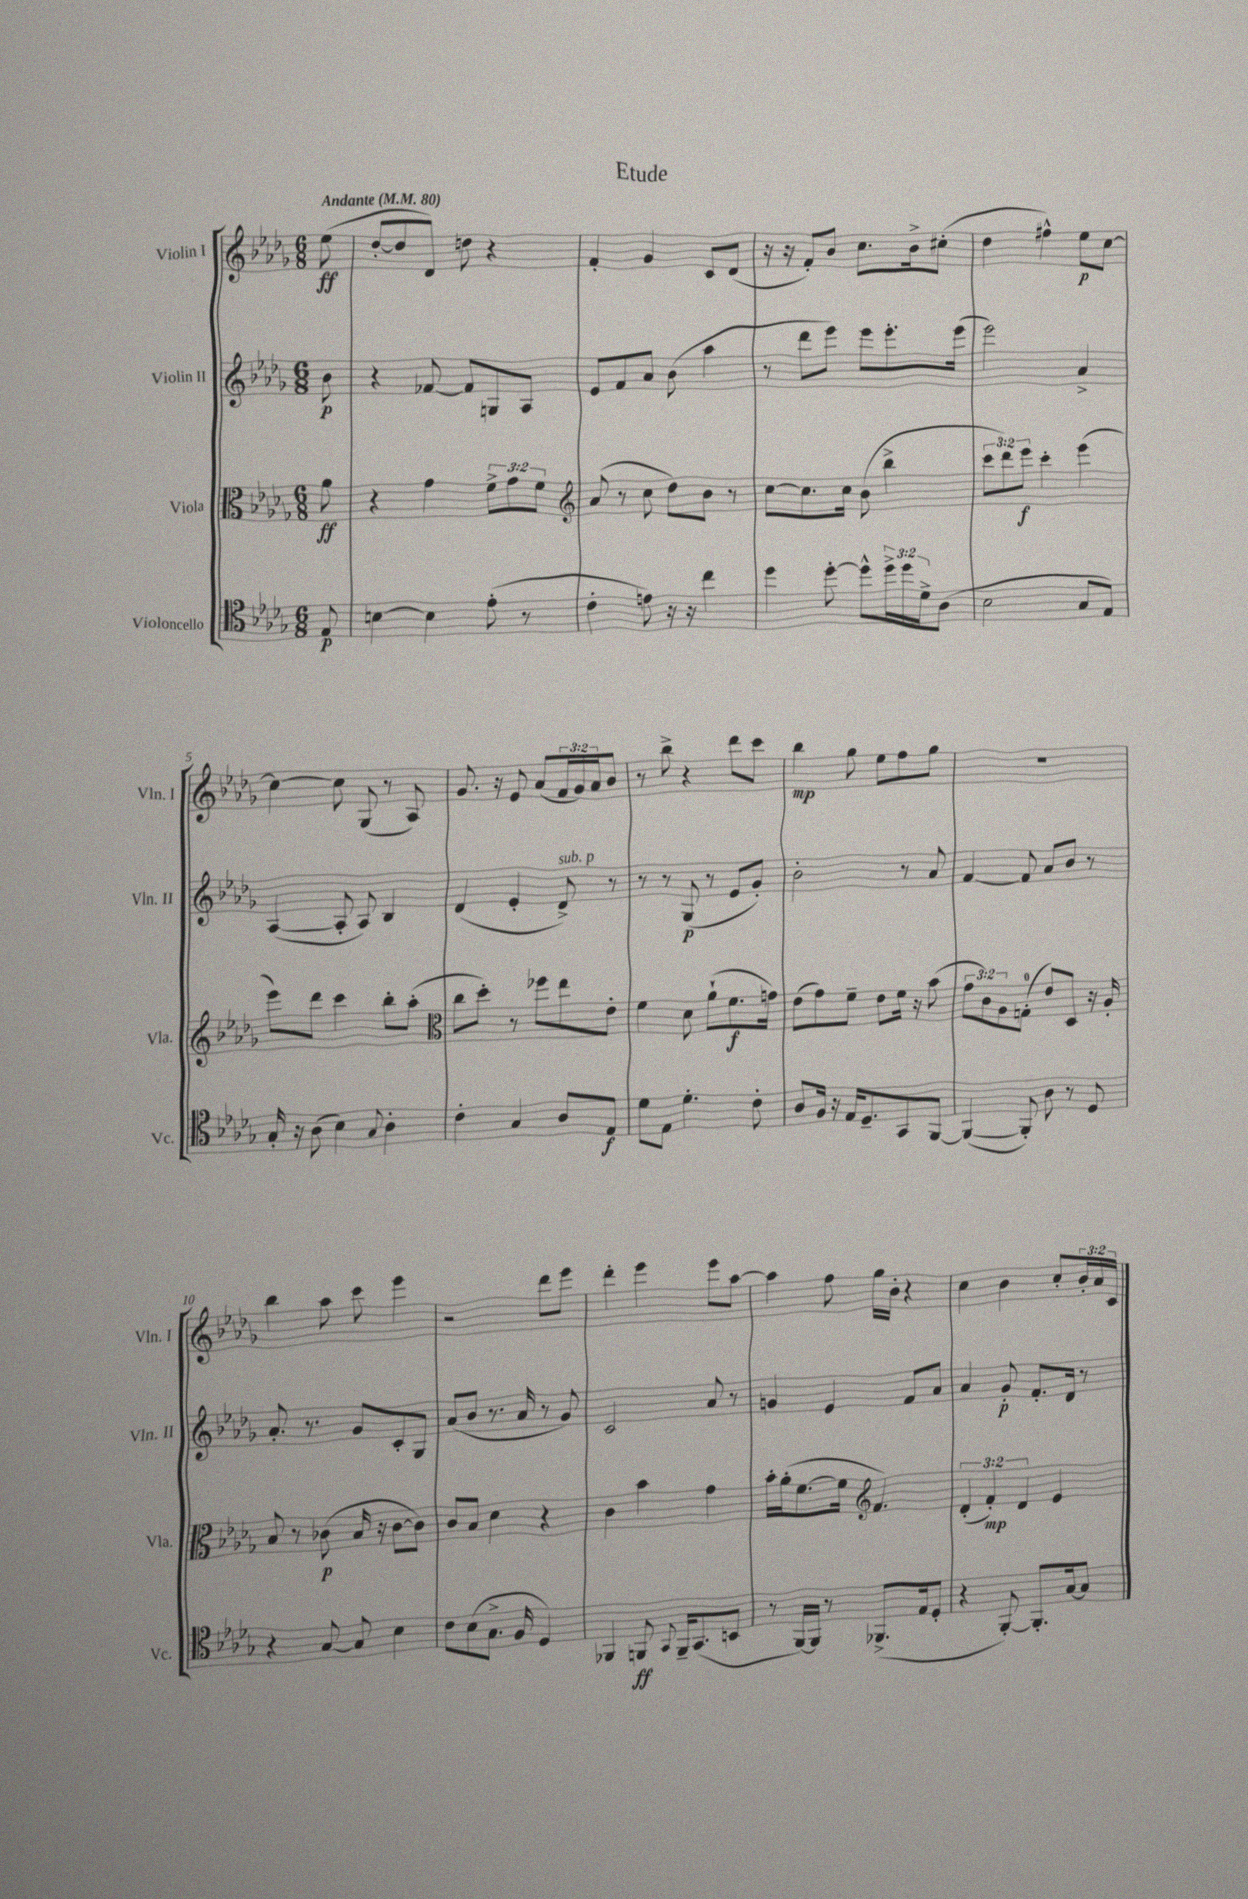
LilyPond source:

\header { title = "Etude" }
<<
\new StaffGroup <<
\new Staff = "s0" \with { instrumentName = "Violin I" shortInstrumentName = "Vln. I" } {
    \clef treble \key des \major \numericTimeSignature \time 6/8 \override Staff.TupletNumber.text = #tuplet-number::calc-fraction-text \partial 8 \tempo "Andante" 4 = 80
    ees''8\ff( |
    des''8~-. des''8 des'8) d''8 r4 |
    f'4-. ges'4 c'8 des'8( |
    r16 r16 f'8-.) bes'8 c''8. bes'16-> cis''8-.( |
    des''4 fis''4-^) ees''8\p c''8~ |
    c''4~ c''8 ges8( r8 aes8) |
    ges'8. r16 ees'8 aes'8( \tuplet 3/2 { f'16 ges'16) aes'16 } bes'8 |
    r8 bes''8-> r4 des'''8 c'''8 |
    bes''4\mp ges''8 ees''8 f''8 ges''8 |
    R2. |
    bes''4 aes''8 c'''8 ees'''4 |
    r2 des'''8 ees'''8 |
    des'''4-. ees'''4 ees'''8 aes''8~ |
    aes''4 f''8 ges''16 bes'16-. r4 |
    c''4 bes'4 c''8-. \tuplet 3/2 { bes'16-. aes'16 c'16 } \bar "|." |
}
\new Staff = "s1" \with { instrumentName = "Violin II" shortInstrumentName = "Vln. II" } {
    \clef treble \key des \major \numericTimeSignature \time 6/8 \partial 8
    bes'8\p |
    r4 fes'8~ fes'8 g8 aes8 |
    ees'8 f'8 aes'8 bes'8( aes''4 |
    r8 des'''8 ees'''8) ees'''8 ees'''8.-. ees'''16( |
    ees'''2) aes'4-> |
    aes4~( aes8-. aes8) bes4 |
    des'4( ees'4-. des'8->^\markup { \italic "sub. p" }) r8 |
    r8 r8 ges8\p( r8 ees'8 ges'8-.) |
    bes'2-. r8 aes'8 |
    f'4~ f'8 aes'8 bes'8 r8 |
    aes'8.-. r8. ges'8 c'8-. ges8 |
    aes'8( bes'8 r8. aes'16 r8 ges'8) |
    c'2 aes'8 r8 |
    g'4 ees'4 f'8 aes'8 |
    aes'4 ges'8-.\p f'8.-. des'16 r8 \bar "|." |
}
\new Staff = "s2" \with { instrumentName = "Viola" shortInstrumentName = "Vla." } {
    \clef alto \key des \major \numericTimeSignature \time 6/8 \override Staff.TupletNumber.text = #tuplet-number::calc-fraction-text \partial 8
    aes'8\ff |
    r4 ges'4 \tuplet 3/2 { f'8-> ges'8 f'8 } |
    \clef treble aes'8( r8 c''8 des''8) bes'8 r8 |
    c''8~ c''8. c''16 bes'8( bes''4-> |
    \tuplet 3/2 { c'''8 des'''8) ees'''8\f } c'''4-. ees'''4( |
    ees'''8) des'''8 c'''4 bes''8-. aes''8-.( |
    \clef alto c''8 des''8-.) r8 fes''8 ees''8 ees'8-. |
    f'4 des'8 aes'8-!( f'8.\f g'16) |
    ees'8( ges'8) f'8-- ees'8 f'16 r16 bes'8( |
    \tuplet 3/2 { ges'8 c'8) aes8 } g8-0-.( ees'8) des8 r16 aes16-. |
    bes8 r8 ces'8\p( bes16 r16 ces'8~ ces'8) |
    c'8 bes8 des'4 r4 |
    c'4 bes'4 ges'4 |
    bes'16-. aes'16-.( f'8.~ f'16 \clef treble f'4.) |
    \tuplet 3/2 { des'4-.( f'4-.\mp) des'4 } ees'4 \bar "|." |
}
\new Staff = "s3" \with { instrumentName = "Violoncello" shortInstrumentName = "Vc." } {
    \clef tenor \key des \major \numericTimeSignature \time 6/8 \override Staff.TupletNumber.text = #tuplet-number::calc-fraction-text \partial 8
    ees8\p |
    b4~ b4 ees'8-.( r8 |
    c'4-. e'8) r16 r16 c''4 |
    des''4 des''8~-. des''8-^ \tuplet 3/2 { des''16-> des''16 des'16-> } aes8( |
    bes2 ges8 ees8) |
    ges16-. r16 aes8( bes4) \appoggiatura { ges8 } aes4-. |
    c'4-. ges4 aes8 ees8\f |
    des'8 ees8 des'4.-. c'8-. |
    aes8 f16 r16 ees16 des8.-- ges,8 f,8~ |
    f,4~( f,8-.) aes8 r8 des8 |
    r4 ges8~ ges8 bes4 |
    c'8 bes8( ges8.-> f16 des4) |
    fes,4 f,8\ff \appoggiatura { ges,8 } f,16-- ges,8.( b,8 |
    r8 f,16~) f,16 r8 fes,8.->( ees16 des8-. |
    r4 f,8~-.) f,8.-. ges16~ ges8 \bar "|." |
}
>>
>>
